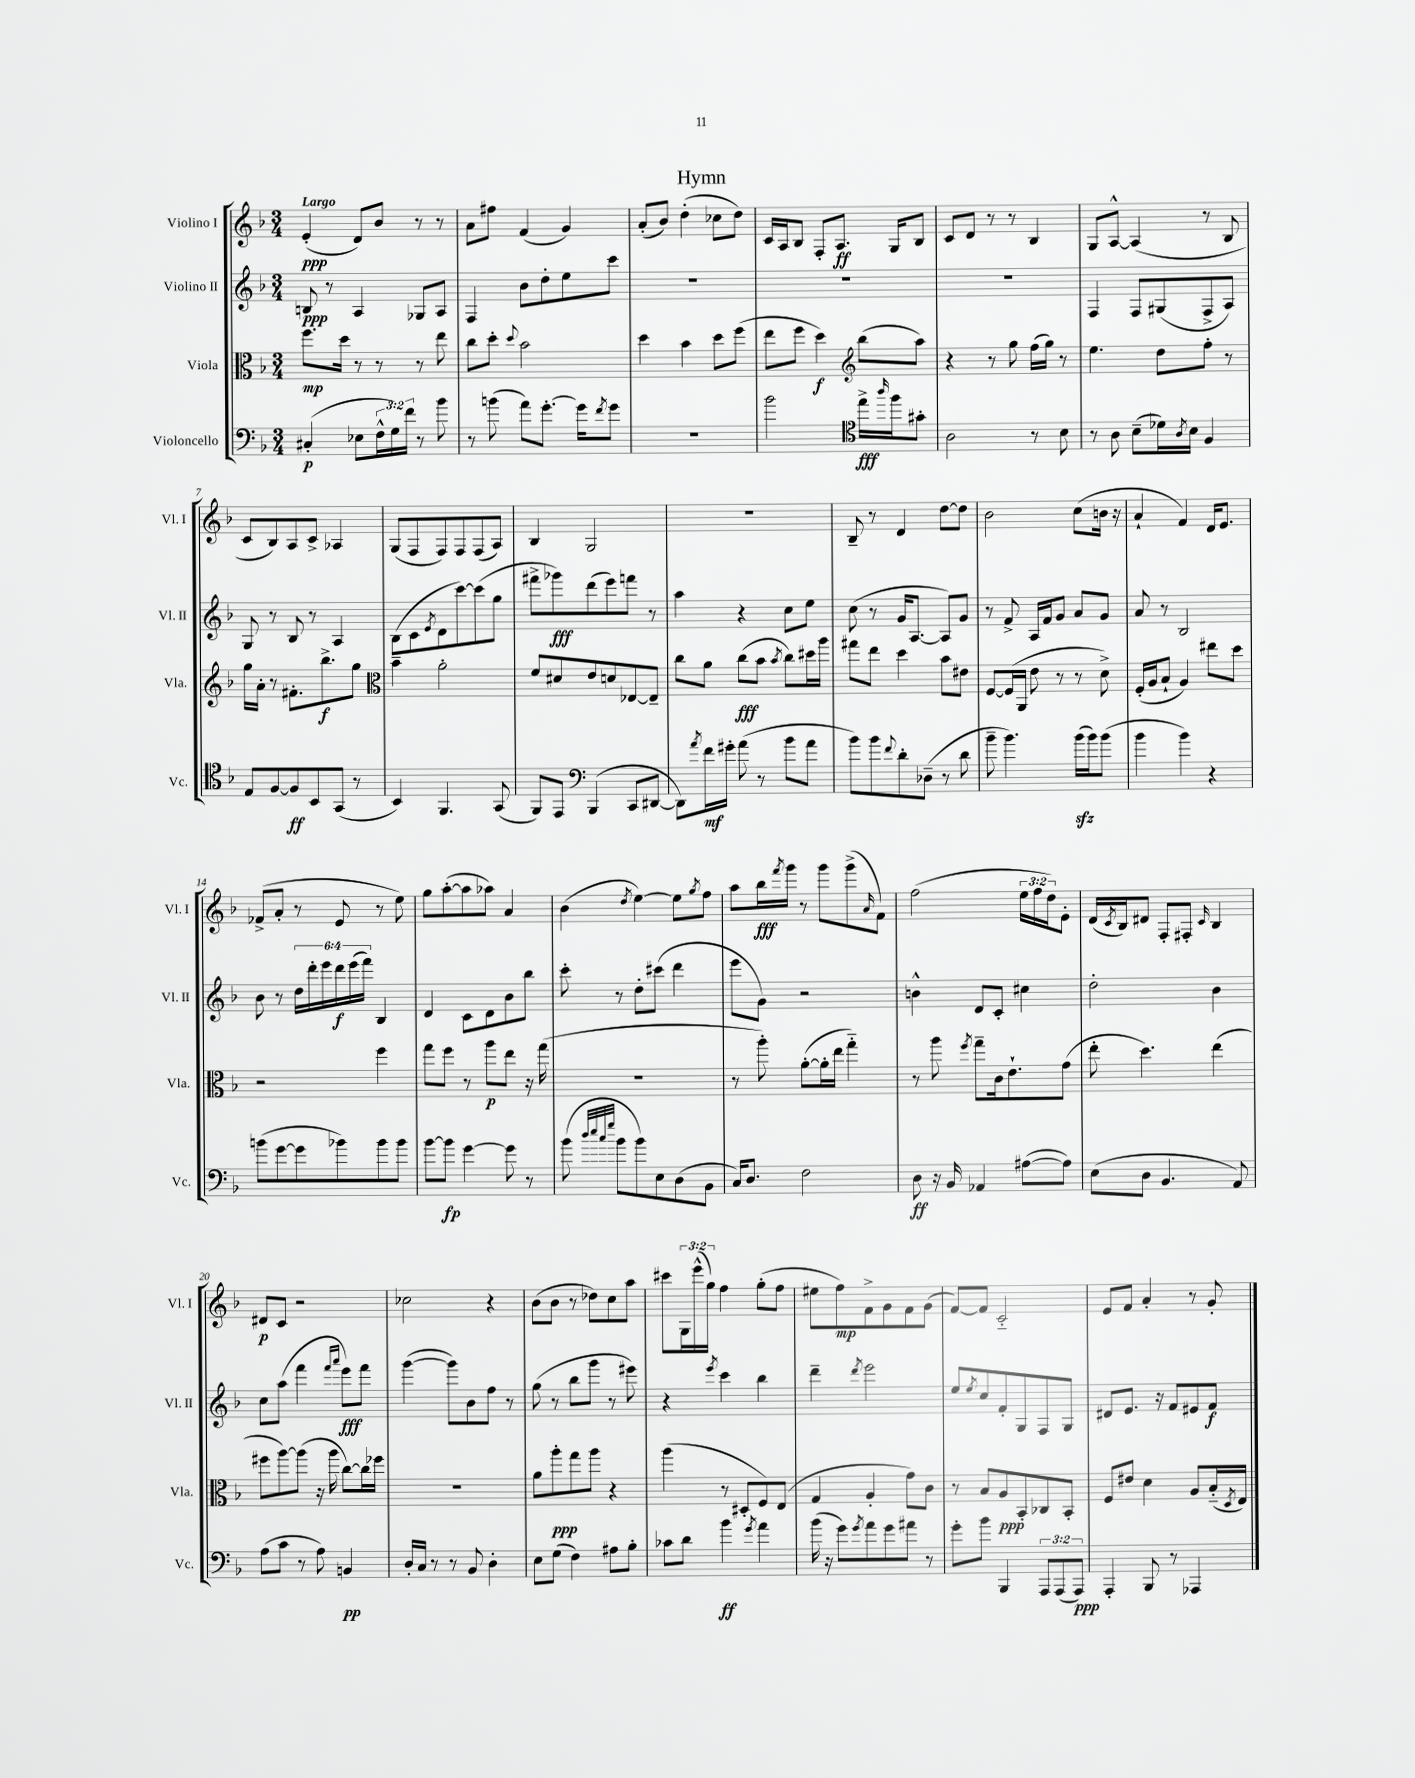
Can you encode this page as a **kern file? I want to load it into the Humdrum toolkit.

**kern	**dynam	**kern	**dynam	**kern	**dynam	**kern	**dynam
*part4	*part4	*part3	*part3	*part2	*part2	*part1	*part1
*staff4	*staff4	*staff3	*staff3	*staff2	*staff2	*staff1	*staff1
*I"Violoncello	*	*I"Viola	*	*I"Violino II	*	*I"Violino I	*
*I'Vc.	*	*I'Vla.	*	*I'Vl. II	*	*I'Vl. I	*
*clefF4	*	*clefC3	*	*clefG2	*	*clefG2	*
*k[b-]	*	*k[b-]	*	*k[b-]	*	*k[b-]	*
*M3/4	*	*M3/4	*	*M3/4	*	*M3/4	*
=1	=1	=1	=1	=1	=1	=1	=1
!	!	!	!	!	!	!LO:TX:a:B:t=Largo	!
(4C#X'/	p	8.ff\L	mp	8Bn/	ppp	(4e'/	ppp
.	.	.	.	8r	.	.	.
.	.	16dd\Jk	.	.	.	.	.
8E-X\L	.	8r	.	4A/	.	8d/L)	.
24F^^\L	.	8r	.	.	.	8b-/J	.
24G\)	.	.	.	.	.	.	.
24f\JJ	.	.	.	.	.	.	.
8r	.	8r	.	8G-X/L	.	8r	.
8b-\	.	8ee\	.	8A/J	.	8r	.
=2	=2	=2	=2	=2	=2	=2	=2
8r	.	8cc\L	.	4F/	.	8a\L	.
(8bn\	.	8dd'\J	.	.	.	8ff#X\J	.
.	.	8qqdd/	.	.	.	.	.
8a\L)	.	2b-\	.	8b-\L	.	(4f/	.
[8.g'\J	.	.	.	8dd'\	.	.	.
.	.	.	.	8ee\	.	4g/)	.
16g\KL]	.	.	.	.	.	.	.
8qf/	.	.	.	.	.	.	.
8g\J	.	.	.	8ccc\J	.	.	.
=3	=3	=3	=3	=3	=3	=3	=3
2.r	.	4dd\	.	2.r	.	(8a'/L	.
.	.	.	.	.	.	8b-/J)	.
.	.	4b-\	.	.	.	(4dd'\	.
.	.	8dd\L	.	.	.	8cc-X\L	.
.	.	(8ff\J	.	.	.	8dd\J)	.
=4	=4	=4	=4	=4	=4	=4	=4
2b-\	.	8ee\L	.	2.r	.	16c/LL	.
.	.	.	.	.	.	16A/J	.
.	.	8ff\J	.	.	.	8B-/J	.
.	.	4dd\)	f	.	.	8F'/L	.
.	.	.	.	.	.	8.A/J	ff
*clefC4	*	*clefG2	*	*	*	*	*
16ee^\LL	fff	(8bb-\L	.	.	.	.	.
16qqaa/	.	.	.	.	.	.	.
16ff\J	.	.	.	.	.	16G/KL	.
8g#X'\J	.	8aa\J)	.	.	.	8B-/J	.
=5	=5	=5	=5	=5	=5	=5	=5
2A\	.	4r	.	2.r	.	8c/L	.
.	.	.	.	.	.	8d/J	.
.	.	8r	.	.	.	8r	.
.	.	8gg\	.	.	.	8r	.
8r	.	(16ff\LL	.	.	.	4B-/	.
.	.	16gg\JJ)	.	.	.	.	.
8B-\	.	8r	.	.	.	.	.
=6	=6	=6	=6	=6	=6	=6	=6
8r	.	4.ee\	.	4F/	.	8G/L	.
8A\	.	.	.	.	.	[8A^^/J	.
(8B-~\L	.	.	.	8F/L	.	(4A/]	.
16d-X\L)	.	8dd\L	.	(8G#X/	.	.	.
8qA/	.	.	.	.	.	.	.
16B-\JJ	.	.	.	.	.	.	.
4F/	.	8ff'\J	.	8F^/	.	8r	.
.	.	8r	.	8A/J)	.	8B-/	.
!!LO:LB:g=z
=7	=7	=7	=7	=7	=7	=7	=7
8E/L	.	16gg\LL	.	8G/	.	8c/L	.
.	.	16a'\JJ	.	.	.	.	.
[8F/	.	8r	.	8r	.	8B-/)	.
8F/]	ff	8.f#X'\L	.	8B-/	.	8A/	.
8BB-/	.	.	.	8r	.	8c^/J	.
.	.	8.bb-^\	f	.	.	.	.
(8GG/J	.	.	.	4A/	.	4A-X/	.
8r	.	8gg\J	.	.	.	.	.
=8	=8	=8	=8	=8	=8	=8	=8
*	*	*clefC3	*	*	*	*	*
4BB-/)	.	4b-~\	.	(8B-\L	.	(8G/L	.
.	.	.	.	8c\	.	8F/	.
.	.	.	.	8qe/	.	.	.
4.FF/	.	2a'\	.	8d\	.	8F/)	.
.	.	.	.	[8ccc\)	.	8F/	.
.	.	.	.	(8ccc\]	.	(8F/	.
(8GG/	.	.	.	8gg\J	.	8A/J)	.
=9	=9	=9	=9	=9	=9	=9	=9
8FF/L)	.	8f/L	.	8fff#X^\L	.	4B-/	.
8EE/J	.	8d#X/	.	8ggg-X\)	fff	.	.
*clefF4	*	*	*	*	*	*	*
(4BBB-/	.	8e/	.	(8ddd\	.	2G/	.
.	.	8dn/	.	8eee\)	.	.	.
8CC/L	.	[8E-X/	.	8fffn\J	.	.	.
[8DD#X/J	.	8E-~/J]	.	8r	.	.	.
=10	=10	=10	=10	=10	=10	=10	=10
8DD#\L])	.	8cc\L	.	4aa\	.	2.r	.
8qa/	.	.	.	.	.	.	.
16f\L	mf	8a\J	.	.	.	.	.
16g#X'\JJ	.	.	.	.	.	.	.
(8a\	.	(8cc\L	fff	4r	.	.	.
8r	.	8b-\J	.	.	.	.	.
.	.	8qb-/	.	.	.	.	.
8b-\L	.	8cc\L)	.	8cc\L	.	.	.
8a\J	.	16dd#X\L	.	8ee\J	.	.	.
.	.	16aa\JJ	.	.	.	.	.
=11	=11	=11	=11	=11	=11	=11	=11
8b-\L)	.	8gg#X\L	.	(8cc\	.	8B-~/	.
8b-\	.	8ee\J	.	8r	.	8r	.
8qqf/	.	.	.	.	.	.	.
8d'\	.	4dd\	.	16g/KL	.	4d/	.
.	.	.	.	[8.A/J	.	.	.
(8D-X~\J	.	.	.	.	.	.	.
8r	.	8b-\L	.	8A/L])	.	[8dd\L	.
8d\	.	8e#X\J	.	8g/J	.	8dd\J]	.
=12	=12	=12	=12	=12	=12	=12	=12
8b-~\	.	[8F/L	.	8r	.	2b-\	.
4.b-\)	.	(16F/L]	.	8f^/	.	.	.
.	.	16AA/JJ	.	.	.	.	.
.	.	8e\	.	16A/LL	.	.	.
.	.	.	.	16f/J	.	.	.
.	.	8r	.	8g/J	.	.	.
(16b-zz\LL	.	8r	.	8a/L	.	(8cc\L	.
16b-\J)	.	.	.	.	.	.	.
(8b-\J	.	8d^\)	.	8g/J	.	16bn\Jk	.
.	.	.	.	.	.	16r	.
=13	=13	=13	=13	=13	=13	=13	=13
4b-\	.	(16F'/LL	.	8a/	.	4a`/	.
.	.	16A/J	.	.	.	.	.
.	.	8B-`/J	.	8r	.	.	.
4b-\)	.	4A/)	.	2B-/	.	4f/)	.
4r	.	8ee#X\L	.	.	.	16d/KL	.
.	.	.	.	.	.	8.e/J	.
.	.	8dd\J	.	.	.	.	.
!!LO:LB:g=z
=14	=14	=14	=14	=14	=14	=14	=14
(8bn\L	.	2r	.	8b-\	.	(8f-X^/L	.
[8g\	.	.	.	8r	.	8a'/J	.
8g\]	.	.	.	24dd\LL	.	8r	.
.	.	.	.	24ddd'\	.	.	.
.	.	.	.	24eee\	.	.	.
8b-X\)	.	.	.	24ddd\	f	8e/	.
.	.	.	.	(24eee\	.	.	.
.	.	.	.	24fff\JJ)	.	.	.
8b-\	.	4ff\	.	4B-/	.	8r	.
8b-\J	.	.	.	.	.	8ee\)	.
=15	=15	=15	=15	=15	=15	=15	=15
[8b-\L	.	8gg\L	.	4d/	.	8gg\L	.
8b-\J]	fp	8ff\J	.	.	.	([8aa'\	.
[4g\	.	8r	.	8c\L	.	8aa\]	.
.	.	8aa\L	p	8d\	.	8aa-X\J)	.
8g\]	.	8ee\J	.	8b-\	.	4a/	.
8r	.	16r	.	8bb-\J	.	.	.
.	.	(16gg\	.	.	.	.	.
=16	=16	=16	=16	=16	=16	=16	=16
(8b-\	.	2.r	.	8ccc'\	.	(4b-\	.
32qqdd/LLL	.	.	.	.	.	.	.
32qqee/	.	.	.	.	.	.	.
32qqcc/	.	.	.	.	.	.	.
32qqgg/JJJ	.	.	.	.	.	.	.
8b-\L	.	.	.	8r	.	.	.
.	.	.	.	.	.	8qdd/	.
8b-\)	.	.	.	8dd'\L	.	[4ee\)	.
8E\	.	.	.	(8ccc#X\J	.	.	.
(8D\	.	.	.	4ddd\	.	8ee\L]	.
.	.	.	.	.	.	8qgg/	.
8BB-\J	.	.	.	.	.	8ff\J	.
=17	=17	=17	=17	=17	=17	=17	=17
16C/KL)	.	8r	.	8eee\L	.	8aa\L	.
8.D/J	.	.	.	.	.	.	.
.	.	8aa'\)	.	8g\J)	.	16bb-\L	fff
.	.	.	.	.	.	8qfff/	.
.	.	.	.	.	.	16ggg\JJ	.
2F\	.	([8a'\L	.	2r	.	8r	.
.	.	16a'\L]	.	.	.	8ggg\L	.
.	.	16ee\JJ	.	.	.	.	.
.	.	4gg\)	.	.	.	(8ggg^\	.
.	.	.	.	.	.	16qqa/	.
.	.	.	.	.	.	8f\J)	.
=18	=18	=18	=18	=18	=18	=18	=18
8D\	ff	8r	.	4bn^^\	.	(2ff\	.
16r	.	8aa\	.	.	.	.	.
16BB-/	.	.	.	.	.	.	.
.	.	8qff/	.	.	.	.	.
4AA-X/	.	8gg~\L	.	8d/L	.	.	.
.	.	16c\k	.	8c'/J	.	.	.
.	.	8.e`\	.	.	.	.	.
([8A#X\L	.	.	.	4cc#X\	.	24ee\LL	.
.	.	.	.	.	.	24ff\	.
.	.	.	.	.	.	24dd\J)	.
8A#\J])	.	(8g\J	.	.	.	8e'\J	.
=19	=19	=19	=19	=19	=19	=19	=19
(8E\L	.	8ee'\	.	2dd'\	.	(16d/LL	.
.	.	.	.	.	.	8qc/	.
.	.	.	.	.	.	16B-/J)	.
8D\J	.	4.dd\)	.	.	.	8d#X/J	.
4.BB-/	.	.	.	.	.	8F'/L	.
.	.	.	.	.	.	8F#X'/J	.
.	.	.	.	.	.	16qqc/	.
.	.	(4ee\	.	4b-\	.	4B-/	.
8AA/)	.	.	.	.	.	.	.
!!LO:LB:g=z
=20	=20	=20	=20	=20	=20	=20	=20
(8A\L	.	8ff#X\L	.	8cc\L	.	8d#X/L	p
8c\J	.	[8aa\)	.	(8aa\J	.	8c/J	.
8r	.	(8aa\J]	.	4fff\	.	2r	.
8A\)	.	16r	.	.	.	.	.
.	.	16aa\	.	.	.	.	.
.	.	.	.	16qqfff/LL	.	.	.
.	.	.	.	16qqaaa/JJ	.	.	.
4BBn/	pp	[8cc\L)	.	8eee\L)	fff	.	.
.	.	16cc\L]	.	8fff\J	.	.	.
.	.	16ff-X\JJ	.	.	.	.	.
=21	=21	=21	=21	=21	=21	=21	=21
16D'/LL	.	2.r	.	([4ggg\	.	2cc-X\	.
16C/JJ	.	.	.	.	.	.	.
8r	.	.	.	.	.	.	.
8r	.	.	.	8ggg\L])	.	.	.
8BB-/	.	.	.	8b-\	.	.	.
4D'\	.	.	.	8ff\J	.	4r	.
.	.	.	.	8r	.	.	.
=22	=22	=22	=22	=22	=22	=22	=22
8E\L	.	8a\L	.	(8gg\	.	(8b-\L	.
(8G\J	.	8aa'\	ppp	8r	.	8b-\J	.
4F\)	.	8gg\	.	8bb-\L	.	8r	.
.	.	8aa\J	.	8ggg\J	.	8dd-X\L)	.
8A#X\L	.	4r	.	8r	.	8cc\	.
8B-'\J	.	.	.	8eee#X\)	.	8aa\J	.
=23	=23	=23	=23	=23	=23	=23	=23
8c-X\L	.	(4aa\	.	4r	.	8ccc#X\L	.
8d\J	.	.	.	.	.	24G\L	.
.	.	.	.	.	.	(24eee^^\	.
.	.	.	.	.	.	24gg\JJ)	.
.	.	.	.	8qeee/	.	.	.
4b-\	ff	8r	.	4ccc\	.	4ff\	.
.	.	8D#X'/L	.	.	.	.	.
8qg/	.	.	.	.	.	.	.
4a\	.	8F/)	.	4bb-\	.	(8gg'\L	.
.	.	(8E/J	.	.	.	8ff\J	.
=24	=24	=24	=24	=24	=24	=24	=24
(16b-\	.	4G/	.	4ddd~\	.	8ee#X\L	.
16r	.	.	.	.	.	.	.
8g\L)	.	.	.	.	.	8ff\)	mp
8qg/	.	.	.	8qddd/	.	.	.
8a\	.	4A'/	.	2eee\	.	8f^\	.
8g\	.	.	.	.	.	8g\	.
8a#X\J	.	8g\L)	.	.	.	8f\	.
8r	.	8c\J	.	.	.	(8g\J	.
=25	=25	=25	=25	=25	=25	=25	=25
8g'\L	.	8r	.	8ee/L	.	[8f/L)	.
.	.	.	.	8qee/	.	.	.
8b-\J	.	8B-/L	.	8cc/	.	8f/J]	.
4BBB-/	.	8A/	ppp	8f'/	.	2c/	.
.	.	8BB-'/	.	8G/	.	.	.
12AAA/L	.	8C-X/	.	8F/	.	.	.
(12AAA/	.	.	.	.	.	.	.
.	.	8BB-'/J	.	8G/J	.	.	.
12AAA/J)	ppp	.	.	.	.	.	.
=26	=26	=26	=26	=26	=26	=26	=26
4AAA'/	.	8F/L	.	8d#X/L	.	8e/L	.
.	.	8e#X/J	.	8.e/J	.	8f/J	.
8BBB-/	.	4d\	.	.	.	4a'/	.
.	.	.	.	16r	.	.	.
8r	.	.	.	8f/L	.	.	.
4AAA-X/	.	8A/L	.	8e#X/	.	8r	.
.	.	(16B-/L	.	8f/J	f	8g'/	.
.	.	8qD/	.	.	.	.	.
.	.	16E/JJ)	.	.	.	.	.
==	==	==	==	==	==	==	==
*-	*-	*-	*-	*-	*-	*-	*-
